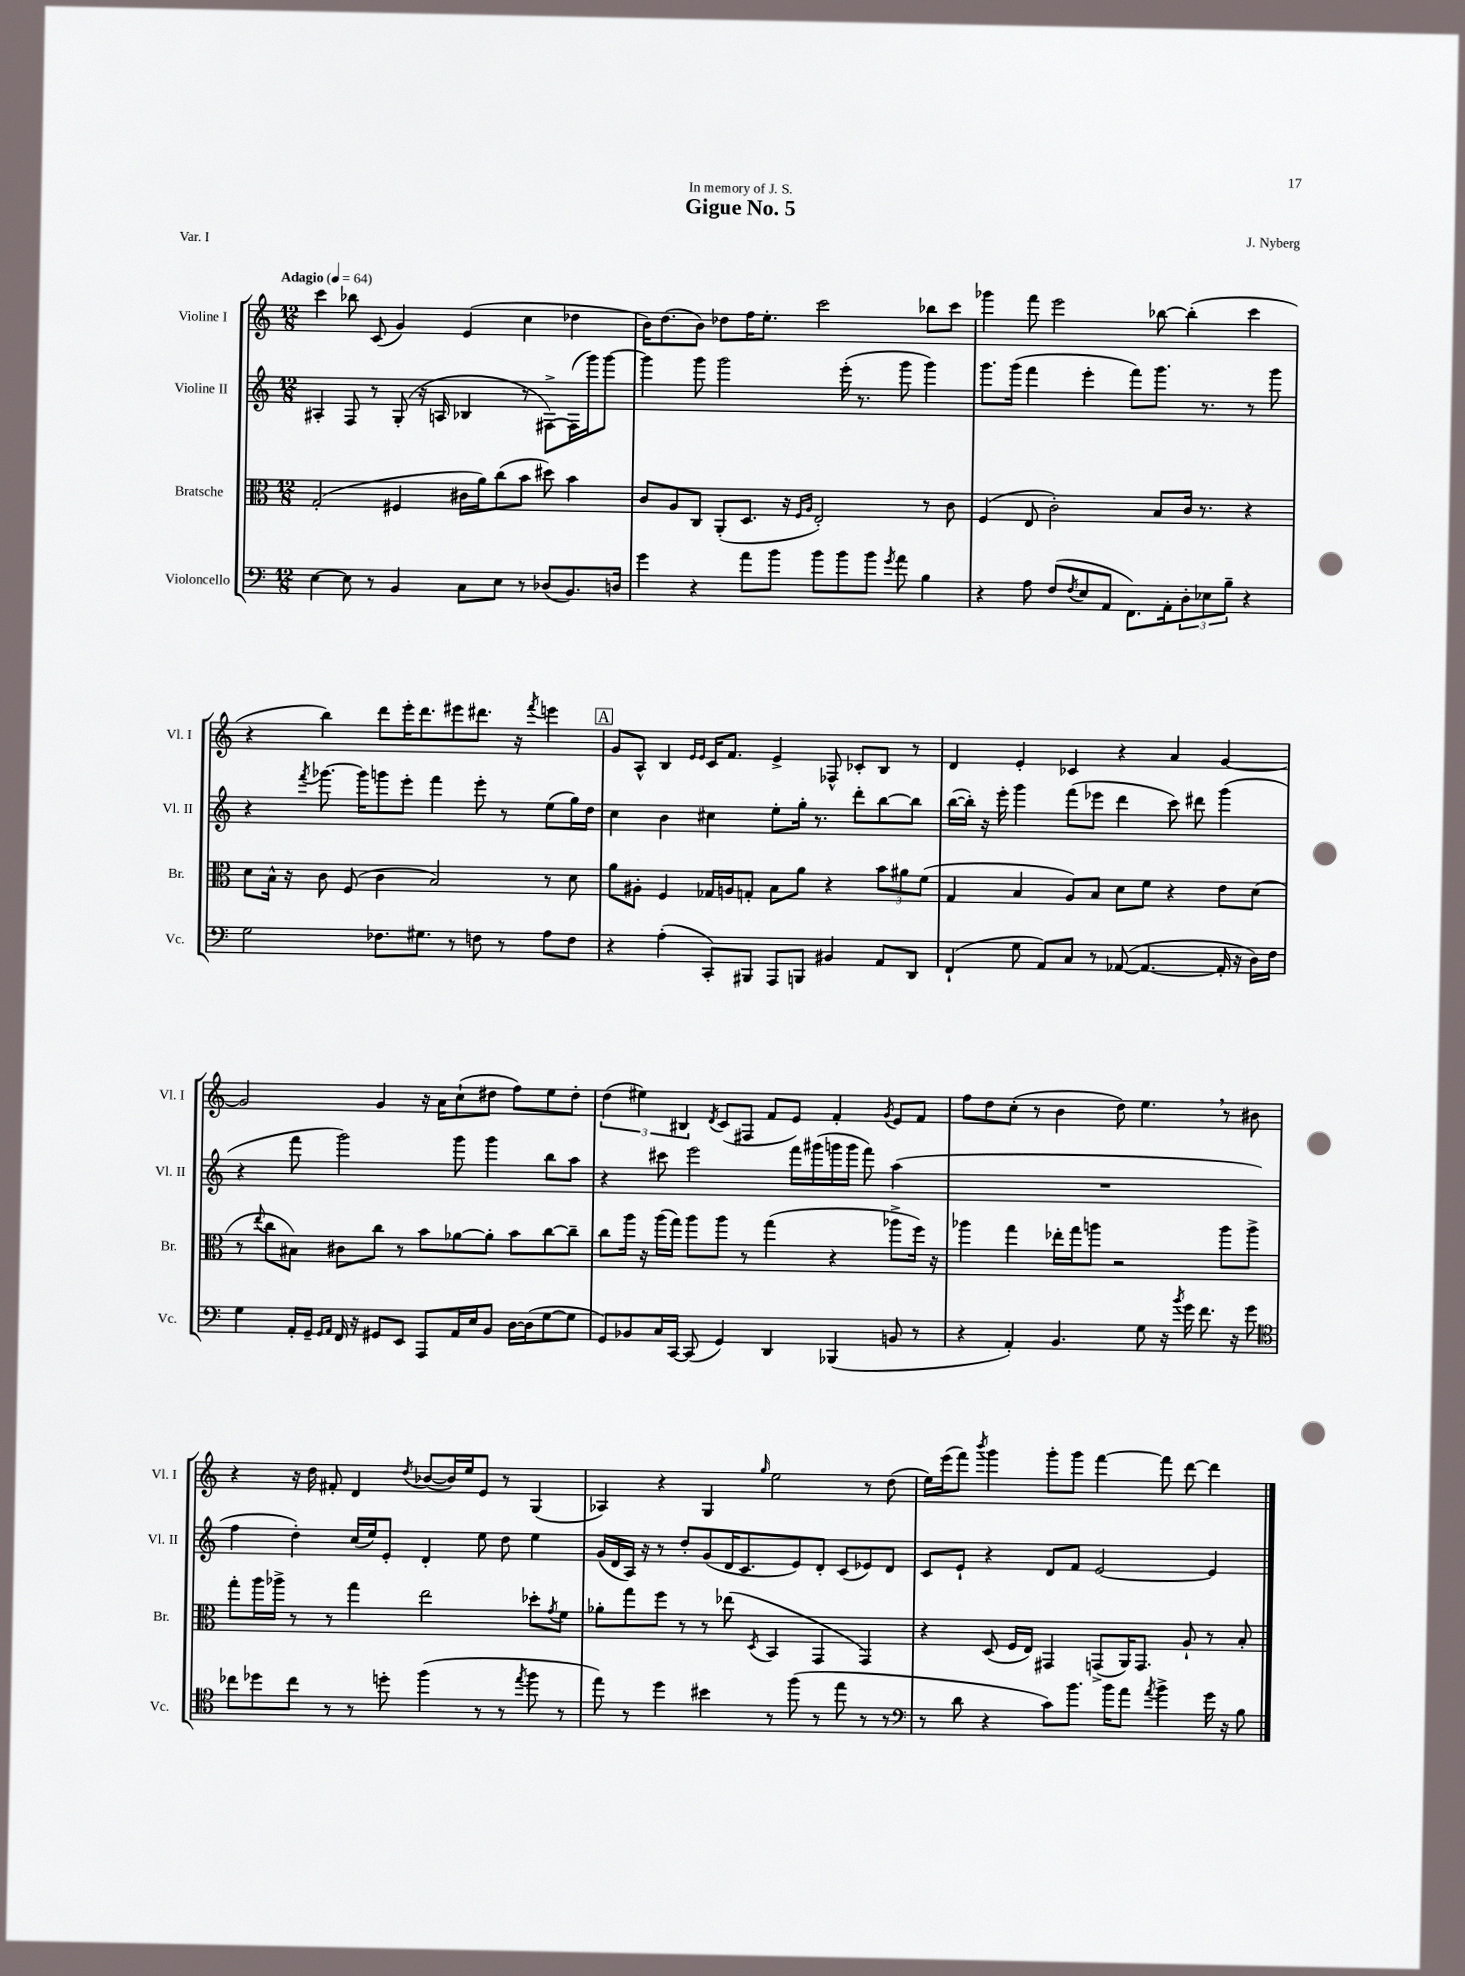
\header { title = "Gigue No. 5" composer = "J. Nyberg" dedication = "In memory of J. S." piece = "Var. I" }
<<
\new StaffGroup <<
\new Staff = "s0" \with { instrumentName = "Violine I" shortInstrumentName = "Vl. I" } {
    \clef treble \key c \major \numericTimeSignature \time 12/8 \tempo "Adagio" 4 = 64
    c'''4 bes''8 c'8( g'4) e'4( c''4 des''4 |
    b'16) d''8.( b'8) des''8 f''16 e''8.-. c'''2 bes''8 c'''8 |
    ges'''4 f'''8 e'''2 bes''8~ bes''4-.( c'''4 |
    r4 b''4) d'''8 e'''16-. d'''8. eis'''8 dis'''8. r16 \acciaccatura { f'''8 } e'''4 |
    \mark \markup { \box "A" } g'8 a8-^ b4 \grace { e'16 e'16 } c'16 f'8. e'4-> fes8-^ ces'8-. b8 r8 |
    d'4 e'4-. ces'4 r4 a'4 g'4~ |
    g'2 g'4 r16 a'16 c''8-!( dis''8 f''8) e''8 dis''8-. |
    \tuplet 3/2 { d''4( eis''4) bis4 } \acciaccatura { d'8 } c'8( fis8 f'8 e'8) f'4-. \acciaccatura { g'8 } e'8 f'8 |
    f''8 d''8 c''8-.( r8 b'4 d''8) e''4. \breathe r8 bis'8 |
    r4 r16 d''16 fis'8-. d'4 \acciaccatura { d''8 } bes'8~( bes'16) e''16 e'8 r8 g4( |
    aes4) r4 g4 \grace { g''16 } e''2 r8 d''8( |
    e''16) e'''16( f'''8) \acciaccatura { b'''8 } g'''4 g'''8-. g'''8 f'''4~ f'''8 d'''8~ d'''4 \bar "|." |
}
\new Staff = "s1" \with { instrumentName = "Violine II" shortInstrumentName = "Vl. II" } {
    \clef treble \key c \major \numericTimeSignature \time 12/8
    ais4-. f8 r8 g8-.( r16 a16 bes4 r8 fis8~->) fis16( g'''16) g'''8~ |
    g'''4 g'''8 g'''2 e'''16-.( r8. g'''8 g'''4) |
    g'''8. g'''16( f'''4 e'''4-. f'''8) g'''8. r8. r8 g'''8 |
    r4 \acciaccatura { f'''8 } ges'''8.~ ges'''16 g'''8 e'''8-. f'''4 e'''8-. r8 e''8( g''16) d''16 |
    \mark \markup { \box "A" } c''4 b'4 cis''4 e''8-. g''16-. r8. d'''8-. b''8~ b''8 |
    b''16~( b''16-.) r16 e'''16-. g'''4 f'''8( ees'''8 d'''4 c'''8) dis'''8 g'''4( |
    r4 f'''8 g'''2) g'''8 g'''4 b''8 a''8 |
    r4 cis'''8 e'''2 f'''16 gis'''16( g'''16 g'''16 f'''8) a''4( |
    R1. |
    f''4 d''4-.) c''16( e''16) e'8-. d'4-. e''8 d''8 e''4 |
    g'16( d'16 a16) r16 r8 d''8-. g'8( d'16 c'8. e'8) d'8-. c'8( ees'8) d'8 |
    c'8 e'8-! r4 d'8 f'8 e'2~ e'4 \bar "|." |
}
\new Staff = "s2" \with { instrumentName = "Bratsche" shortInstrumentName = "Br." } {
    \clef alto \key c \major \numericTimeSignature \time 12/8
    g2-.( fis4 cis'16 a'16) c''8( b'8 dis''8) b'4 |
    c'8 a8 c8 a,8-.( d8. r16 \grace { f16 a16 } e2-.) r8 c'8 |
    f4( e8 c'2-.) b8 c'16 r8. r4 |
    d'8 b16-^ r16 c'8 f8( c'4 b2) r8 d'8 |
    \mark \markup { \box "A" } a'8 ais8-. f4 ges16 a16 g8-. b8 a'8 r4 \tuplet 3/2 { b'8 ais'8 f'8( } |
    g4 b4 a8) b8 d'8 f'8 r4 e'8 d'8( |
    r8 \appoggiatura { e''8 } c''8 bis8) cis'8 c''8 r8 b'8 aes'8~ aes'8-. b'8 c''8~ c''8-- |
    c''8 a''16 r16 a''16( g''16) a''8 a''8 r8 g''4( r4 aes''8-> f''16) r16 |
    aes''4 g''4 ees''16-. g''16 a''8 r2 a''8 a''8-> |
    g''8-. a''16 aes''16-> r8 r8 g''4 e''2 des''8-. \acciaccatura { g'8 } f'8 |
    aes'8-. g''8 f''8 r8 r8 ees''8( \acciaccatura { d8 } b,4 g,4 g,4) |
    r4 d8( f16 e16) gis,4 g,8->( a,16) g,8. a8-! r8 b8-. \bar "|." |
}
\new Staff = "s3" \with { instrumentName = "Violoncello" shortInstrumentName = "Vc." } {
    \clef bass \key c \major \numericTimeSignature \time 12/8
    e4~ e8 r8 b,4 c8 e8 r8 des8( b,8.) d16 |
    g'4 r4 a'8 b'8 b'8 b'8 b'8 \acciaccatura { g'8 } a'8 b4 |
    r4 a8 f8( \acciaccatura { f8 } e8 a,8 f,8.) a,16-. \tuplet 3/2 { d8-. ees8 b8-- } r4 |
    g2 fes8. gis8. r8 f8 r8 a8 f8 |
    \mark \markup { \box "A" } r4 a4-.( c,8-.) bis,,8 a,,8 b,,8 bis,4 a,8 d,8 |
    f,4-!( g8 a,8) c8 r8 aes,8~( aes,4.~ aes,16-. r16 d16) f16 |
    g4 a,16-. g,16-- \grace { g,16 a,16 } f,16 r16 gis,8 e,8 a,,8 a,16 e16 b,8 d16~ d16( g8~ g8 |
    g,8) bes,8 c16 c,16~ c,8( g,4) d,4 bes,,4( b,8 r8 |
    r4 a,4-.) b,4. g8 r16 \acciaccatura { b'8 } g'16 f'8. r16 g'8 |
    \clef tenor ces''8 des''8 ces''8 r8 r8 d''8-. f''4( r8 r8 \acciaccatura { e''8 } f''8 r8 |
    e''8) r8 d''4 bis'4 r8 f''8( r8 e''8 r8 r8 |
    \clef bass r8 d'8 r4 c'8) b'8. b'16 a'8 \acciaccatura { a'8 } b'4-> g'16 r16 b8 \bar "|." |
}
>>
>>
\layout { \context { \Score \remove "Bar_number_engraver" } }
